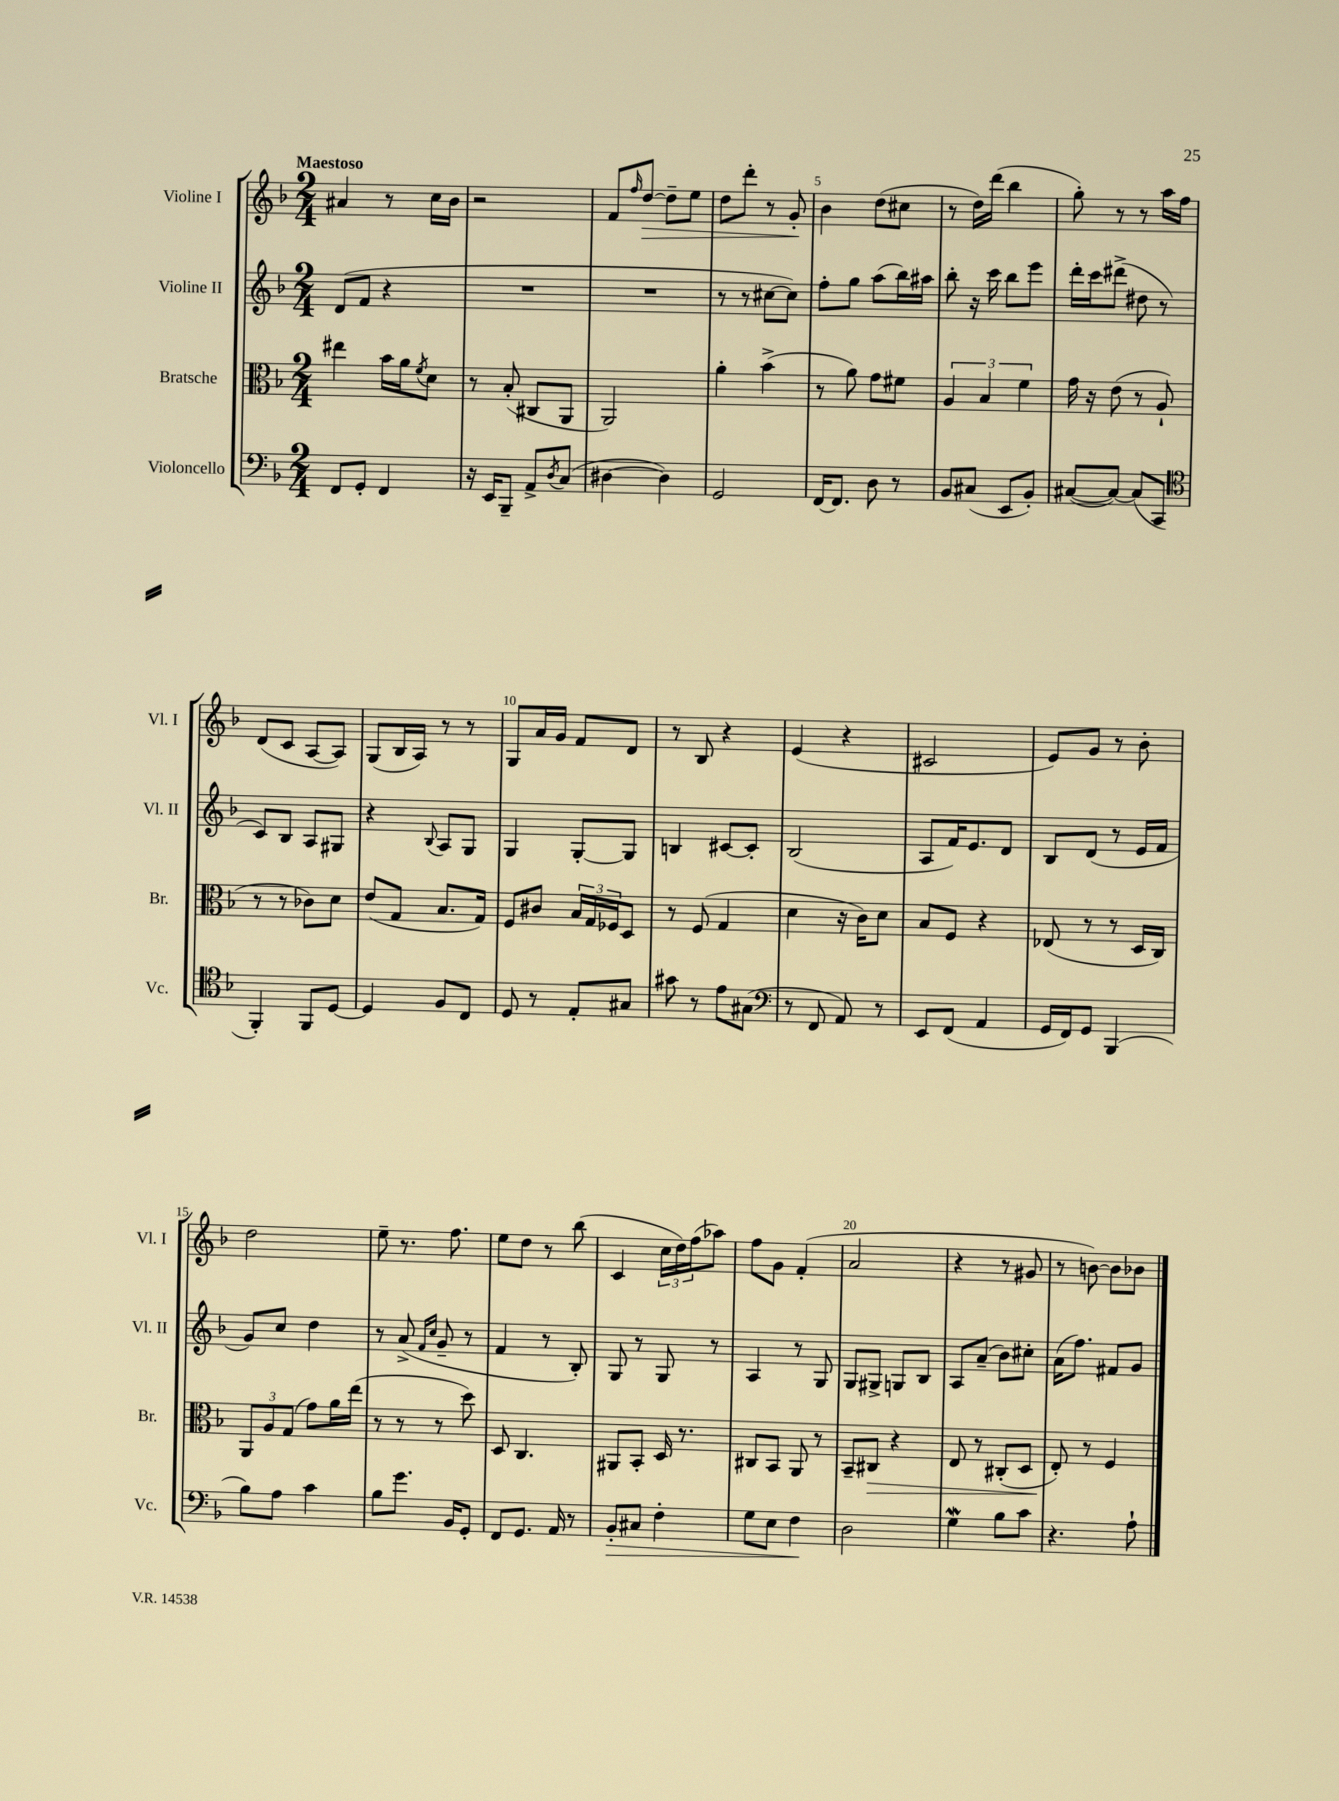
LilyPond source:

<<
\new StaffGroup <<
\new Staff = "s0" \with { instrumentName = "Violine I" shortInstrumentName = "Vl. I" } {
    \clef treble \key f \major \numericTimeSignature \time 2/4 \tempo "Maestoso"
    ais'4 r8 c''16 bes'16 |
    r2 |
    f'8 \grace { f''16 } d''8~\> d''8-- e''8 |
    d''8 d'''8-. r8 g'8-.\! |
    bes'4 d''8( cis''8 |
    r8 d''16) d'''16( bes''4 |
    g''8-.) r8 r8 a''16 f''16 |
    d'8( c'8 a8~ a8) |
    g8( bes16 a16) r8 r8 |
    g8 a'16 g'16 f'8 d'8 |
    r8 bes8 r4 |
    e'4( r4 |
    cis'2 |
    e'8) g'8 r8 bes'8-. |
    d''2 |
    e''8-- r8. f''8. |
    e''8 d''8 r8 bes''8( |
    c'4 \tuplet 3/2 { c''16 d''16) f''16( } aes''8) |
    f''8 g'8 f'4-.( |
    a'2 |
    r4 r8 gis'8 |
    r8 b'8~) b'8 bes'8 \bar "|." |
}
\new Staff = "s1" \with { instrumentName = "Violine II" shortInstrumentName = "Vl. II" } {
    \clef treble \key f \major \numericTimeSignature \time 2/4
    d'8( f'8 r4 |
    R2 |
    R2 |
    r8 r8 cis''8~ cis''8) |
    f''8-. g''8 a''8( bes''16) ais''16 |
    bes''8-. r16 c'''16 bes''8 e'''8 |
    d'''16-. c'''16 dis'''8->( dis''8 r8 |
    c'8) bes8 a8 gis8 |
    r4 \appoggiatura { bes8 } a8 g8 |
    g4 g8~-. g8 |
    b4 cis'8~ cis'8-. |
    bes2( |
    a8 f'16) e'8. d'8 |
    bes8 d'8( r8 e'16 f'16 |
    g'8) c''8 d''4 |
    r8 a'8->( \grace { f'16 c''16 } g'8-- r8 |
    f'4 r8 bes8-.) |
    g8 r8 g8 r8 |
    a4 r8 g8 |
    g8 gis8-> g8 bes8 |
    a8 a'8--( bes'8) cis''8-. |
    a'16( f''8.) fis'8 g'8 \bar "|." |
}
\new Staff = "s2" \with { instrumentName = "Bratsche" shortInstrumentName = "Br." } {
    \clef alto \key f \major \numericTimeSignature \time 2/4
    eis''4 bes'16 a'16 \acciaccatura { f'8 } d'8 |
    r8 bes8-.( cis8 a,8 |
    a,2) |
    a'4-. bes'4->( |
    r8 a'8) g'8 fis'8 |
    \tuplet 3/2 { a4 bes4 f'4 } |
    g'16 r16 e'8( r8 a8-! |
    r8 r8 ces'8) d'8 |
    e'8( g8 bes8. g16) |
    f8 cis'8 \tuplet 3/2 { bes16 g16 fes16 } d8 |
    r8 f8( g4 |
    d'4 r16 c'16) d'8 |
    bes8 f8 r4 |
    ees8( r8 r8 d16 c16) |
    \tuplet 3/2 { a,8 a8 g8( } g'8) a'16 e''16( |
    r8 r8 r8 d''8) |
    d8 c4. |
    ais,8 bes,8-. d16 r8. |
    cis8 bes,8 a,8 r8 |
    bes,8-- cis8\> r4 |
    e8 r8 cis8-.( d8 |
    e8-.\!) r8 f4 \bar "|." |
}
\new Staff = "s3" \with { instrumentName = "Violoncello" shortInstrumentName = "Vc." } {
    \clef bass \key f \major \numericTimeSignature \time 2/4
    f,8 g,8-. f,4 |
    r16 e,16 bes,,8-- a,8-> \acciaccatura { d8 } c8( |
    dis4~ dis4) |
    g,2 |
    f,16~ f,8. d8 r8 |
    bes,8 cis8( e,8 bes,8-.) |
    cis8~( cis8~) cis8( c,8 |
    \clef tenor f,4-.) f,8 d8~ |
    d4 f8 c8 |
    d8 r8 e8-. gis8 |
    gis'8 r8 e'8 gis8( |
    \clef bass r8 f,8 a,8) r8 |
    e,8 f,8( a,4 |
    g,16 f,16) g,8 bes,,4( |
    bes8) a8 c'4 |
    bes8 g'8. bes,16 g,8-. |
    f,8 g,8. a,16 r8 |
    bes,8-.\> cis8 f4-. |
    g8 e8 f4\! |
    d2 |
    g4\mordent bes8 c'8 |
    r4. a8-! \bar "|." |
}
>>
>>
\layout { \context { \Score \override BarNumber.break-visibility = ##(#f #t #t) barNumberVisibility = #(every-nth-bar-number-visible 5) } }
